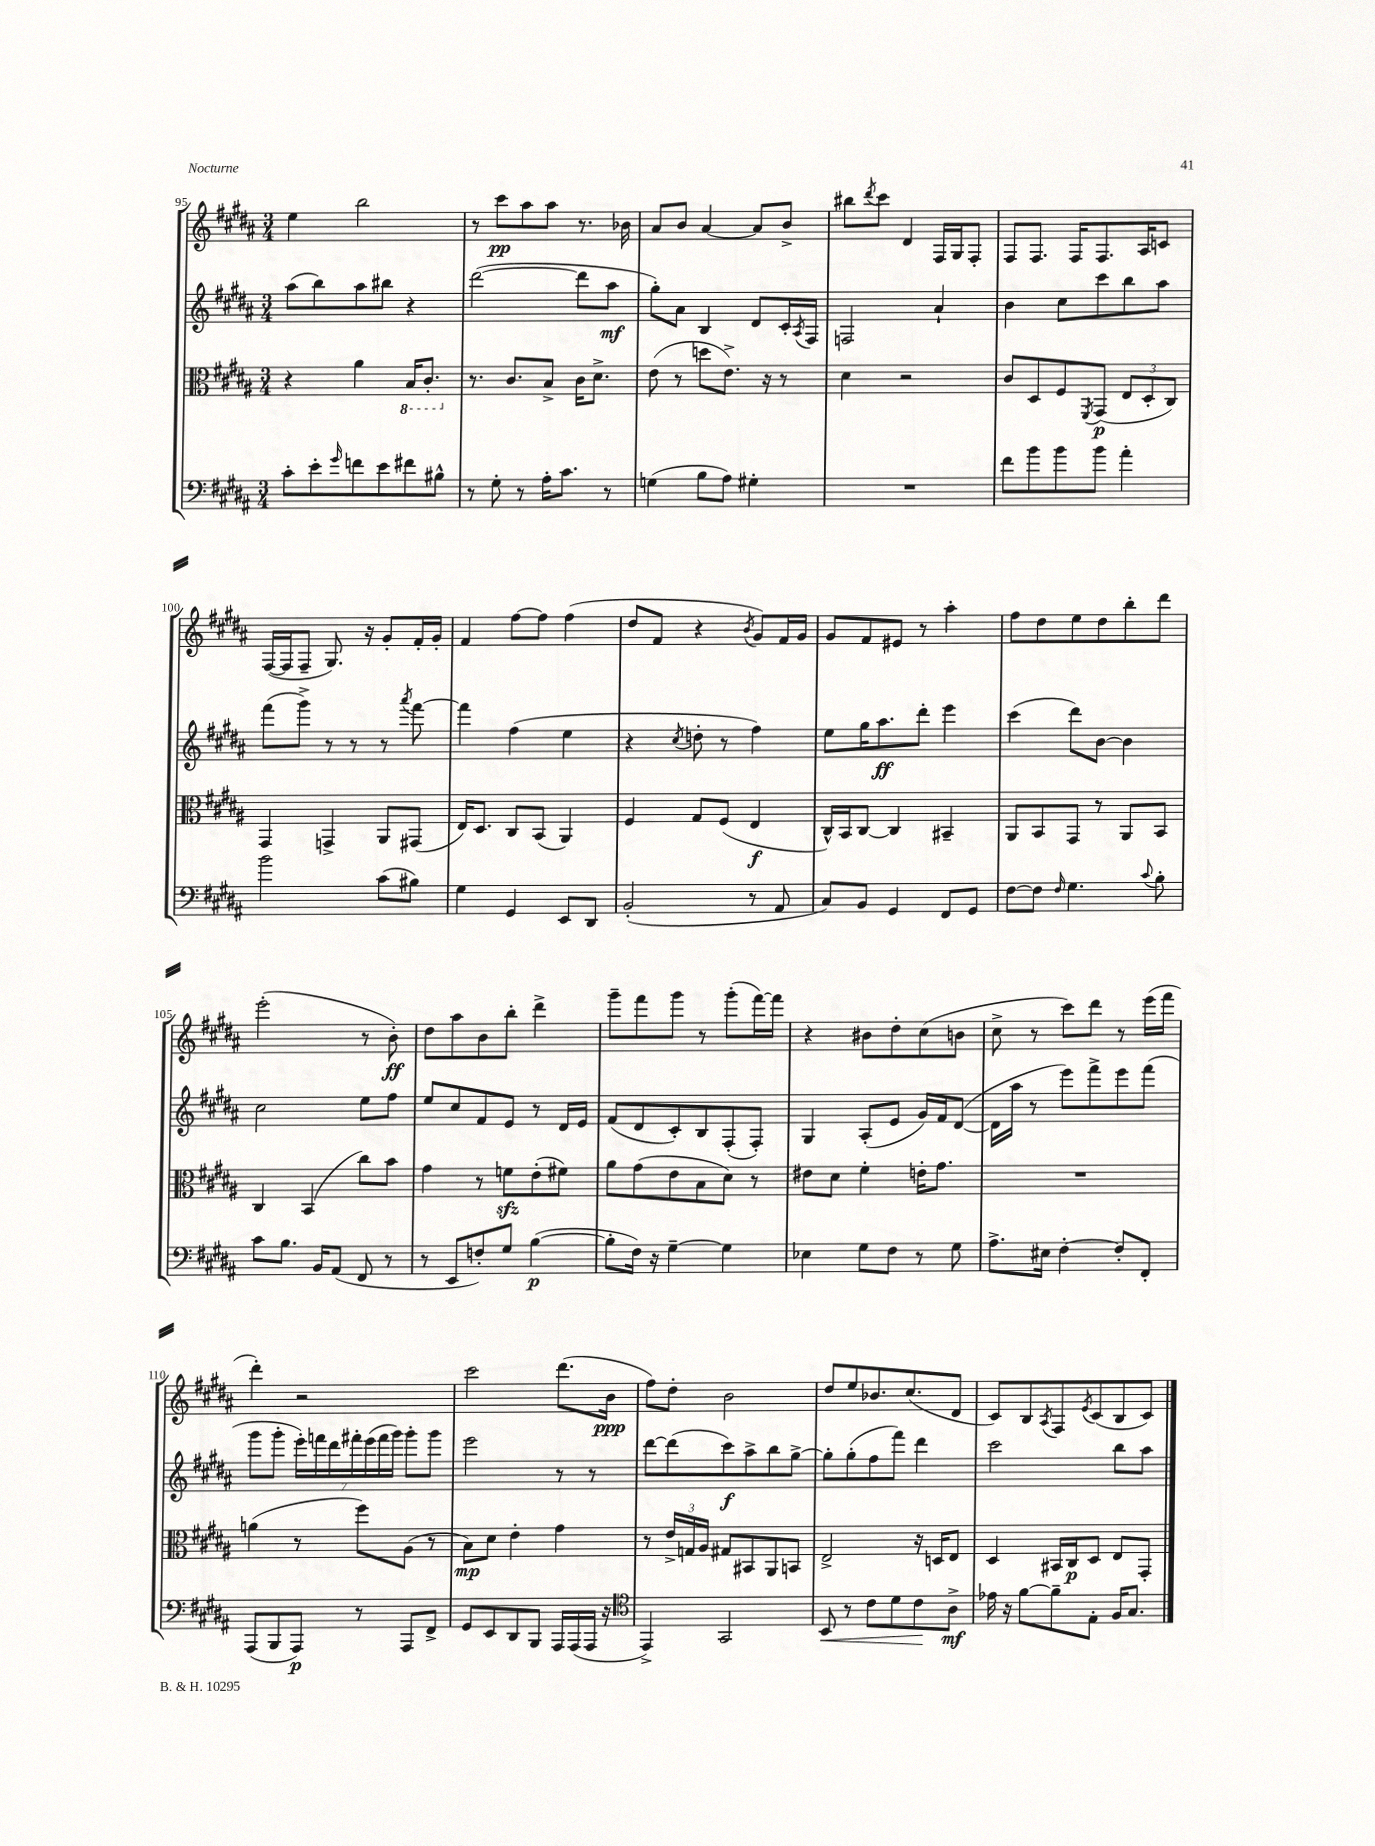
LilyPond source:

<<
\new StaffGroup <<
\new Staff = "s0" {
    \clef treble \key b \major \numericTimeSignature \time 3/4
    e''4 b''2 |
    r8 cis'''8\pp ais''8 ais''8 r8. bes'16 |
    ais'8 b'8 ais'4~ ais'8 b'8-> |
    bis''8 \acciaccatura { dis'''8 } cis'''8 dis'4 fis16 gis16 fis8-. |
    fis8 fis8. fis16 fis8. ais16 c'8 |
    fis16~( fis16 fis8-- gis8.) r16 gis'8-. fis'16-. gis'16-. |
    fis'4 fis''8~ fis''8 fis''4( |
    dis''8 fis'8 r4 \acciaccatura { b'8 } gis'8) fis'16 gis'16 |
    gis'8 fis'8 eis'8 r8 ais''4-. |
    fis''8 dis''8 e''8 dis''8 b''8-. dis'''8 |
    e'''2-.( r8 b'8-.\ff) |
    dis''8 ais''8 b'8 b''8-. dis'''4-> |
    gis'''8-- fis'''8 gis'''8 r8 gis'''8-.( fis'''16~) fis'''16 |
    r4 bis'8 dis''8-. cis''8( b'8 |
    cis''8-> r8 cis'''8) dis'''8 r8 e'''16( fis'''16 |
    dis'''4-.) r2 |
    cis'''2 dis'''8.( b'16\ppp |
    fis''8) dis''8-. b'2 |
    dis''8 e''8 bes'8. cis''8.( dis'8 |
    cis'8) b8 \acciaccatura { ais8 } fis8 \acciaccatura { e'8 } cis'8( b8 cis'8) \bar "|." |
}
\new Staff = "s1" {
    \clef treble \key b \major \numericTimeSignature \time 3/4
    ais''8( b''8) ais''8 bis''8 r4 |
    dis'''2~( dis'''8 ais''8\mf |
    gis''8-.) ais'8 b4 dis'8 cis'16-. \acciaccatura { ais8 } fis16 |
    f2 ais'4-! |
    b'4 cis''8 cis'''8 b''8 ais''8 |
    fis'''8( gis'''8->) r8 r8 r8 \acciaccatura { ais'''8 } fis'''8~ |
    fis'''4 fis''4( e''4 |
    r4 \acciaccatura { cis''8 } d''8-. r8 fis''4) |
    e''8 gis''16 ais''8.\ff dis'''8-. e'''4 |
    cis'''4( dis'''8) b'8~ b'4 |
    cis''2 e''8 fis''8 |
    e''8 cis''8 fis'8 e'8 r8 dis'16 e'16 |
    fis'8( dis'8 cis'8-.) b8 fis8-.( fis8-.) |
    gis4 ais8-.( e'8 gis'16) fis'16 dis'8~( |
    dis'16 ais''16 r8 e'''8) fis'''8-> e'''8 fis'''8( |
    gis'''8 gis'''8-. \tuplet 7/4 { e'''16-.) f'''16 dis'''16 fis'''16-. e'''16( fis'''16 gis'''16) } gis'''8-. gis'''8 |
    e'''2 r8 r8 |
    dis'''8~ dis'''8( cis'''8\f) ais''8-> b''8 gis''8~-> |
    gis''8-. gis''8-.( fis''8 fis'''8) dis'''4 |
    cis'''2 b''8 ais''8 \bar "|." |
}
\new Staff = "s2" {
    \clef alto \key b \major \numericTimeSignature \time 3/4
    r4 ais'4 \ottava #-1 b,16 cis8.-. \ottava #0 |
    r8. cis'8. b8-> cis'16 dis'8.-> |
    e'8( r8 d''8 e'8.->) r16 r8 |
    dis'4 r2 |
    cis'8 dis8 fis8 \acciaccatura { fis,8 } gis,8\p( \tuplet 3/2 { e8 dis8-. cis8) } |
    gis,4 g,4-> ais,8 gis,8( |
    e16) dis8. cis8 b,8( ais,4) |
    fis4 gis8 fis8( e4\f |
    cis16-^) b,16 cis8~ cis4 bis,4-- |
    ais,8 b,8 gis,8 r8 ais,8 b,8 |
    cis4 b,4( cis''8) b'8 |
    gis'4 r8 f'8\sfz e'8-.( fis'8) |
    ais'8 gis'8( e'8 b8 dis'8) r8 |
    eis'8 dis'8 fis'4-. e'16-. gis'8. |
    R2. |
    a'4( r8 fis''8) ais8( r8 |
    b8\mp) dis'8 e'4-. gis'4 |
    r8 \tuplet 3/2 { e'16-> g16 ais16 } gis8 bis,8 ais,8 b,8 |
    e2-> r16 d16 e8 |
    dis4 bis,16 cis16\p dis8 e8 gis,8-. \bar "|." |
}
\new Staff = "s3" {
    \clef bass \key b \major \numericTimeSignature \time 3/4
    cis'8-. e'8-. \grace { gis'16 } f'8 e'8 fis'8 bis8-^ |
    r8 gis8-. r8 ais16-. cis'8. r8 |
    g4( b8 ais8) gis4-. |
    R2. |
    fis'8 b'8 b'8 b'8 ais'4-. |
    b'2 cis'8( bis8) |
    gis4 gis,4 e,8 dis,8 |
    b,2-.( r8 ais,8 |
    cis8) b,8 gis,4 fis,8 gis,8 |
    fis8~ fis8 \grace { fis16 } gis4. \appoggiatura { cis'8 } b8-. |
    cis'8 b8. b,16 ais,8( fis,8 r8 |
    r8 e,8 f8-.) gis8 b4~\p( |
    b8-. fis16) r16 gis4~-- gis4 |
    ees4 gis8 fis8 r8 gis8 |
    ais8.-> eis16 fis4~-. fis8-. fis,8-. |
    ais,,8( b,,8 ais,,8\p) r8 ais,,8 fis,8-> |
    gis,8 e,8 dis,8 b,,8 ais,,16 ais,,16( ais,,16 r16 |
    \clef tenor e,4->) gis,2 |
    b,8\< r8 cis'8 dis'8 cis'8\! ais8->\mf |
    ees'16 r16 fis'8~ fis'8-- e8-. fis16 gis8. \bar "|." |
}
>>
>>
\layout { \context { \Score currentBarNumber = #95 } }
